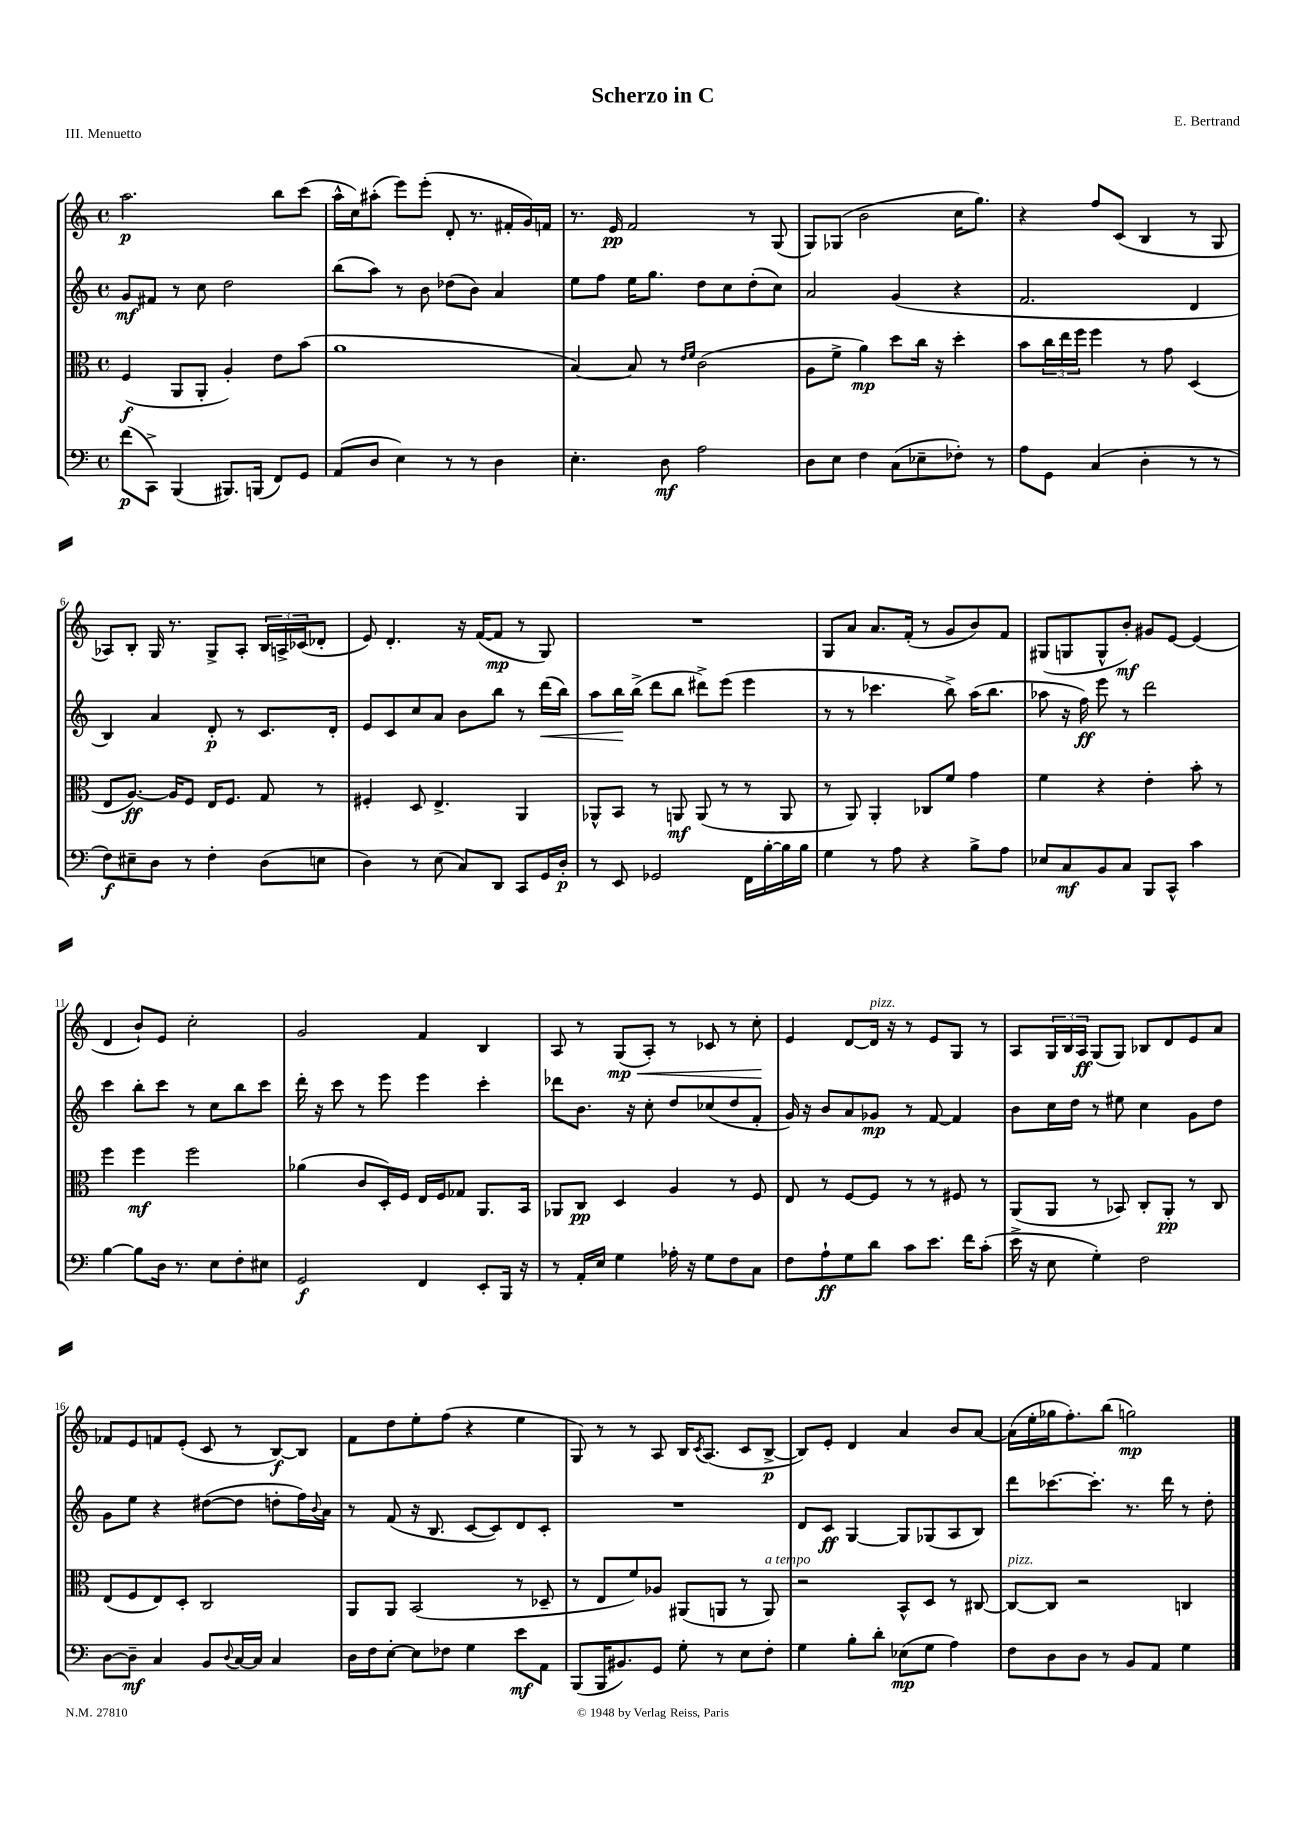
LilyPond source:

\header { title = "Scherzo in C" composer = "E. Bertrand" piece = "III. Menuetto" }
<<
\new StaffGroup <<
\new Staff = "s0" {
    \clef treble \key c \major \defaultTimeSignature \time 4/4
    a''2.\p b''8 c'''8( |
    a''16-^ c''16) ais''8-.( e'''8) e'''8-.( d'8-. r8. fis'16-. g'16) f'16 |
    r8. e'16\pp f'2 r8 g8( |
    g8) ges8( b'2 c''16 g''8.) |
    r4 f''8 c'8( b4 r8 g8 |
    aes8) b8-. g16 r8. g8-> aes8-. \tuplet 3/2 { b16 a16-> ces'16( } des'8-. |
    e'8) d'4.-. r16 f'16~( f'8\mp r8 g8) |
    R1 |
    g8 a'8 a'8. f'16-.( r8 g'8 b'8) f'8 |
    gis8( g8 g8-^ b'8-.\mf) gis'8 e'8~ e'4( |
    d'4 b'8-!) e'8 c''2-. |
    g'2 f'4 b4 |
    a8 r8 g8\mp\<( a8-.) r8 ces'8 r8 c''8-.\! |
    e'4 d'8~ d'16^\markup { \italic "pizz." } r16 r8 e'8 g8 r8 |
    a8 \tuplet 3/2 { g16 b16 a16\ff } g8( g8) bes8 d'8 e'8 a'8 |
    fes'8 e'8 f'8 e'8-.( c'8 r8 b8~\f) b8 |
    f'8 d''8 e''8-. f''8( r4 e''4 |
    g8) r8 r8 a8 b16 \acciaccatura { c'8 } a8.( c'8 b8~->\p |
    b8) e'8-. d'4 a'4 b'8 a'8~ |
    a'16( e''16-. ges''16 f''8.-.) b''8( g''2\mp) \bar "|." |
}
\new Staff = "s1" {
    \clef treble \key c \major \defaultTimeSignature \time 4/4
    g'8\mf fis'8 r8 c''8 d''2 |
    b''8( a''8) r8 b'8 des''8( b'8) a'4 |
    e''8 f''8 e''16 g''8. d''8 c''8 d''8-.( c''8) |
    a'2 g'4( r4 |
    f'2. d'4 |
    b4) a'4 d'8-.\p r8 c'8. d'16-. |
    e'8 c'8 c''8 a'8 b'8 b''8 r8 d'''16\<( b''16) |
    a''8 b''16\! b''16->( d'''8 b''8 dis'''8->) e'''8( e'''4 |
    r8 r8 ces'''4. b''8->) a''16( b''8. |
    aes''8 r16 f''16\ff) e'''8 r8 d'''2 |
    c'''4 b''8-. c'''8 r8 c''8 b''8 c'''8 |
    d'''16-. r16 c'''8 r8 e'''8 e'''4 c'''4-. |
    des'''8 b'8. r16 c''8-. d''8 ces''8( d''8 f'8-. |
    g'16) r16 b'8 a'8 ges'8\mp r8 f'8~ f'4 |
    b'8 c''16 d''16 r8 eis''8 c''4 g'8 d''8 |
    g'8 e''8 r4 dis''8~( dis''8 d''8-. f''16) \appoggiatura { b'8 } a'16 |
    r8 f'8( r16 b8. c'8~ c'8) d'8 c'8-. |
    R1 |
    d'8 c'8\ff g4~ g8 ges8( a8 b8) |
    d'''8 ces'''8.~ ces'''8.-. r8. d'''16 r8 d''8-. \bar "|." |
}
\new Staff = "s2" {
    \clef alto \key c \major \defaultTimeSignature \time 4/4
    f4\f( a,8 a,8-. a4-.) e'8 b'8( |
    a'1 |
    b4~) b8 r8 \grace { e'16 f'16 } c'2( |
    a8 f'8-> a'4\mp) d''8 c''16 r16 d''4-. |
    b'8 \tuplet 3/2 { c''16 e''16 f''16 } f''4 r8 g'8 d4( |
    e8 a8.~\ff) a16 f8 e16 f8. g8 r8 |
    fis4-. d8 e4.-> a,4 |
    aes,8-^ b,8 r8 a,8\mf a,8( r8 r8 a,8 |
    r8 a,8) a,4-. ces8 f'8 g'4 |
    f'4 r4 e'4-. b'8-. r8 |
    f''4 f''4\mf f''2 |
    aes'4( c'8 d16-.) f16 e16 f16 ges8 a,8. b,16 |
    aes,8 c8\pp d4 a4 r8 f8 |
    e8 r8 f8~ f8 r8 r8 fis8 r8 |
    a,8( a,8 r8 bes,8) c8-. a,8-.\pp r8 c8 |
    e8( f8 e8) d8-. c2 |
    a,8 a,8 b,2( r8 des8-- |
    r8 e8 f'8) aes8 ais,8( a,8 r8 a,8^\markup { \italic "a tempo" }) |
    r2 b,8-^ d8 r8 cis8~ |
    cis8~^\markup { \italic "pizz." } cis8 r2 c4 \bar "|." |
}
\new Staff = "s3" {
    \clef bass \key c \major \defaultTimeSignature \time 4/4
    f'8\p( c,8->) b,,4( bis,,8.) b,,16( f,8) g,8 |
    a,8( d8 e4) r8 r8 d4 |
    e4.-. d8\mf a2 |
    d8 e8 f4 c8( ees8-- fes8-.) r8 |
    a8 g,8 c4( d4-. r8 r8 |
    f8\f) eis8-- d8 r8 f4-. d8( e8 |
    d4) r8 e8( c8) d,8 c,8 g,16 d16-.\p |
    r8 e,8 ges,2 f,16 b16~-. b16 b16 |
    g4 r8 a8 r4 b8-> a8 |
    ees8 c8\mf b,8 c8 b,,8 c,8-^ c'4 |
    b4~ b8 d16 r8. e8 f8-. eis8 |
    g,2\f f,4 e,8-. b,,16 r16 |
    r8 a,16-. e16 g4 aes16-. r16 g8 f8 c8 |
    f8 a8-!\ff g8 d'8 c'8 e'8. f'16 c'8-.( |
    e'16-> r16 e8 g4-.) f2 |
    d8~ d8--\mf c4 b,8 \appoggiatura { d8 } c16~ c16 c4 |
    d16 f16 e8~-. e8 fes8 g4 e'8\mf a,8 |
    b,,8( b,,16 bis,8.) g,8 g8-. r8 e8 f8-. |
    g4 b8-. d'8-. ees8\mp( g8 a4) |
    f8 d8 d8 r8 b,8 a,8 g4 \bar "|." |
}
>>
>>
